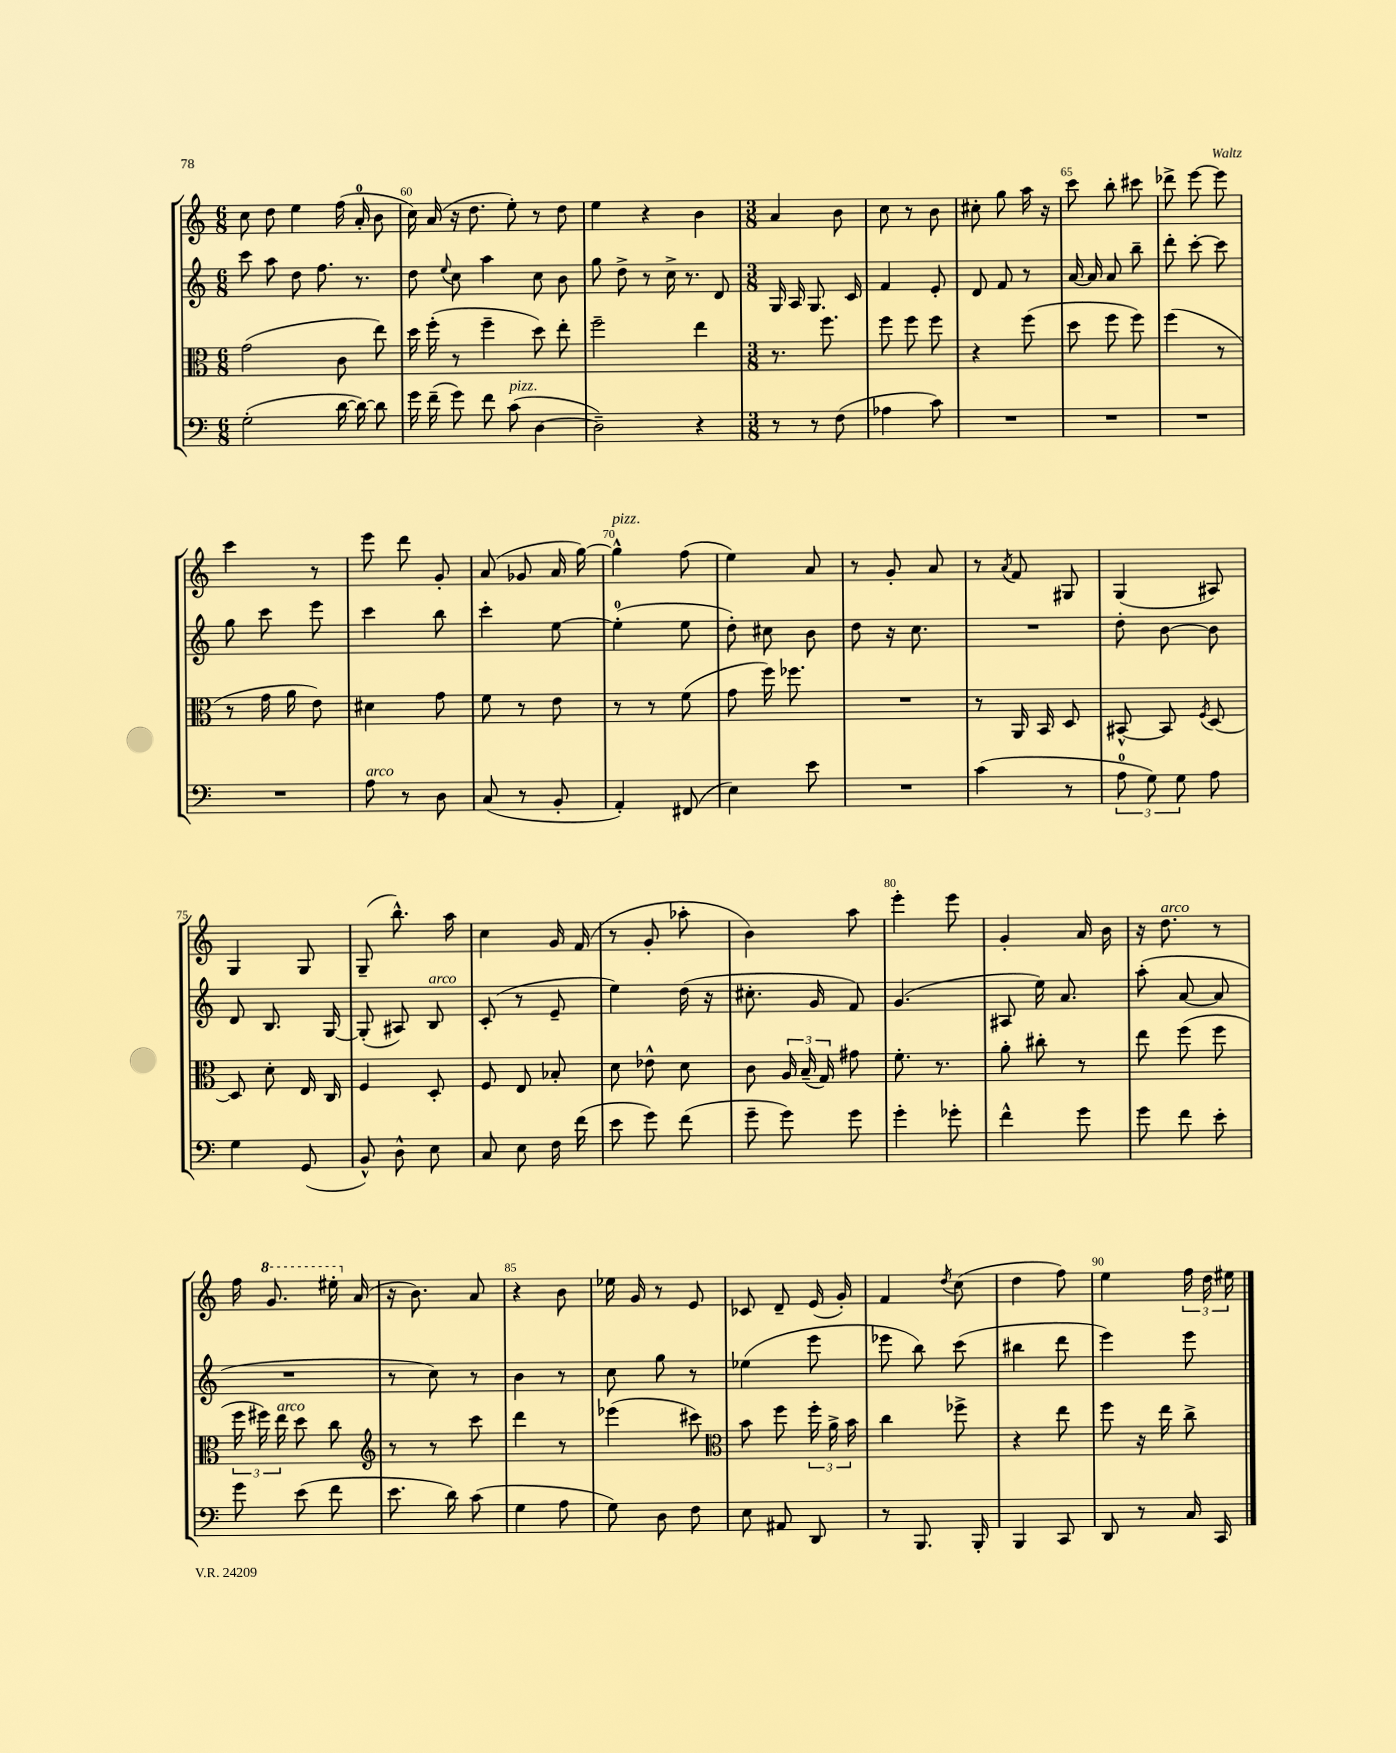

**kern	**kern	**kern	**kern
*part4	*part3	*part2	*part1
*staff4	*staff3	*staff2	*staff1
*clefF4	*clefC3	*clefG2	*clefG2
*k[]	*k[]	*k[]	*k[]
*M6/8	*M6/8	*M6/8	*M6/8
=59	=59	=59	=59
(2G'\	(2g\	8ccc\	8cc\
.	.	8aa\	8dd\
.	.	8dd\	4ee\
.	.	8.ff\	.
[16d\	8c\	.	(16ff\
16d\_)	.	8.r	16a'/
8d\]	8ee\)	.	8b\
=60	=60	=60	=60
16g\	16dd\	8dd\	16cc\)
(16f~\	(16ff'\	.	(16a/
.	.	8qqee/	.
8g\)	8r	8cc\	16r
.	.	.	8.dd\
8f\	4ff~\	4aa\	.
!LO:TX:a:i:t=pizz.	!	!	!
(8c\	.	.	8ee'\)
[4D\	8dd\)	8cc\	8r
.	8ee'\	8b\	8dd\
=61	=61	=61	=61
2D~\])	2ff~\	8gg\	4ee\
.	.	8dd^\	.
.	.	8r	4r
.	.	16cc^\	.
.	.	8.r	.
4r	4ee\	.	4b\
.	.	8d/	.
=62	=62	=62	=62
*M3/8	*M3/8	*M3/8	*M3/8
8r	8.r	16G/	4a/
.	.	16A/	.
8r	.	8.G/	.
.	8.ff\	.	.
(8F\	.	.	8b\
.	.	16c/	.
=63	=63	=63	=63
4A-X\	8ff\	4f/	8cc\
.	8ff\	.	8r
8c\)	8ff\	8e'/	8b\
=64	=64	=64	=64
4.r	4r	8d/	8cc#X'\
.	.	8f/	8gg\
.	(8ff\	8r	16aa\
.	.	.	16r
=65	=65	=65	=65
4.r	8dd\	[16a/	8ccc\
.	.	16a/]	.
.	8ff\	8a/	8bb'\
.	8ff\)	8bb~\	8ccc#X\
=66	=66	=66	=66
4.r	(4ff\	8ddd'\	8ddd-X^\
.	.	[8ccc'\	[8eee\
.	8r	8ccc\]	8eee\]
!!LO:LB:g=z
=67	=67	=67	=67
4.r	8r	8gg\	4ccc\
.	16g\	8ccc\	.
.	16a\	.	.
.	8e\)	8eee\	8r
=68	=68	=68	=68
!LO:TX:a:i:t=arco	!	!	!
8A\	4d#X\	4ccc\	8eee\
8r	.	.	8ddd\
8D\	8g\	8bb\	8g'/
=69	=69	=69	=69
(8C/	8f\	4ccc'\	(8a/
8r	8r	.	8g-X/
8BB'/	8e\	[8ee\	16a/
.	.	.	[16gg\)
=70	=70	=70	=70
!	!	!	!LO:TX:a:i:t=pizz.
4AA'/)	8r	(4ee'\]	4gg^^\]
.	8r	.	.
(8FF#X/	(8f\	8ee\	(8ff\
=71	=71	=71	=71
4E\)	8g\	8dd'\)	4ee\)
.	16ff\)	8cc#X\	.
.	8.ff-X\	.	.
8e\	.	8b\	8a/
=72	=72	=72	=72
4.r	4.r	8dd\	8r
.	.	16r	8g'/
.	.	8.cc\	.
.	.	.	8a/
=73	=73	=73	=73
(4c\	8r	4.r	8r
.	.	.	8qa/
.	16AA/	.	8f/
.	16BB/	.	.
8r	8D/	.	8G#X/
=74	=74	=74	=74
12A\	[8BB#X^^/	8dd'\	(4G/
12G\)	.	.	.
.	8BB#/]	[8b\	.
12G\	.	.	.
.	8qF/	.	.
8A\	[8D/	8b\]	8A#X/)
!!LO:LB:g=z
=75	=75	=75	=75
4G\	8D/]	8d/	4G/
.	8d'\	8.B/	.
(8GG/	16E/	.	8G/
.	16C/	[16G/	.
=76	=76	=76	=76
8BB^^/)	4F/	(8G'/]	(8G~/
8D^^\	.	8A#X/)	8.bb^^\)
!	!	!LO:TX:a:i:t=arco	!
8E\	8D'/	8B/	.
.	.	.	16aa\
=77	=77	=77	=77
8C/	8F/	(8c'/	4cc\
8E\	8E/	8r	.
16F\	8B-X'/	8e~/	16g/
(16f\	.	.	(16f/
=78	=78	=78	=78
8e\	8d\	4ee\)	8r
8g\)	8e-X^^\	.	8g'/
(8f\	8d\	(16dd\	8aa-X'\
.	.	16r	.
=79	=79	=79	=79
8g~\	8c\	8.cc#X'\	4b\)
8g\)	24A/	.	.
.	(24B~/	.	.
.	.	16g/	.
.	24G/)	.	.
8g\	8g#X\	8f/)	8aa\
=80	=80	=80	=80
4g'\	8.f'\	(4.g/	4eee'\
.	8.r	.	.
8g-X'\	.	.	8eee\
=81	=81	=81	=81
4f^^\	8a'\	8A#X/	4g'/
.	8cc#X'\	16ee\)	.
.	.	8.a/	.
8g\	8r	.	16a/
.	.	.	16b\
=82	=82	=82	=82
8g\	8ee\	(8aa'\	16r
!	!	!	!LO:TX:a:i:t=arco
.	.	.	8.dd\
8f\	(8ff\	[8a/	.
8e'\	8ff\	8a/]	8r
!!LO:LB:g=z
=83	=83	=83	=83
8g\	24ff\	4.r	16ff\
.	24ff#X\)	.	.
*	*	*	*8va
.	.	.	8.gg/
!	!LO:TX:a:i:t=arco	!	!
.	24ee\	.	.
(8e\	8dd\	.	.
8f\	8cc\	.	16eee#X'\
*	*	*	*X8va
.	.	.	(16a/
=84	=84	=84	=84
*	*clefG2	*	*
8.e\	8r	8r	16r
.	.	.	8.b\)
.	8r	8cc\)	.
16d\)	.	.	.
(8c\	8ccc\	8r	8a/
=85	=85	=85	=85
4G\	4ddd\	4b\	4r
8A\	8r	8r	8b\
=86	=86	=86	=86
8G\)	(4eee-X\	8cc\	16ee-X\
.	.	.	16g/
8D\	.	8gg\	8r
8F\	8ccc#X\)	8r	8e/
=87	=87	=87	=87
*	*clefC3	*	*
8E\	8b\	(4ee-X\	8c-X/
8AA#X/	8ff\	.	8d~/
8DD/	24ff'\	8eee\	(16e/
.	24a^\	.	.
.	.	.	16g'/)
.	24b\	.	.
=88	=88	=88	=88
8r	4cc\	8eee-X\	4f/
8.BBB/	.	8bb\)	.
.	.	.	8qdd/
.	8ff-X^\	(8ccc\	(8cc\
16BBB'/	.	.	.
=89	=89	=89	=89
4BBB/	4r	4bb#X\	4dd\
8CC/	8ee\	8ddd\	8ff\)
=90	=90	=90	=90
8DD/	8ff\	4eee\)	4ee\
8r	16r	.	.
.	16ee\	.	.
16C/	8cc^\	8eee\	24ff\
.	.	.	24dd\
16CC/	.	.	.
.	.	.	24ee#X\
==	==	==	==
*-	*-	*-	*-
